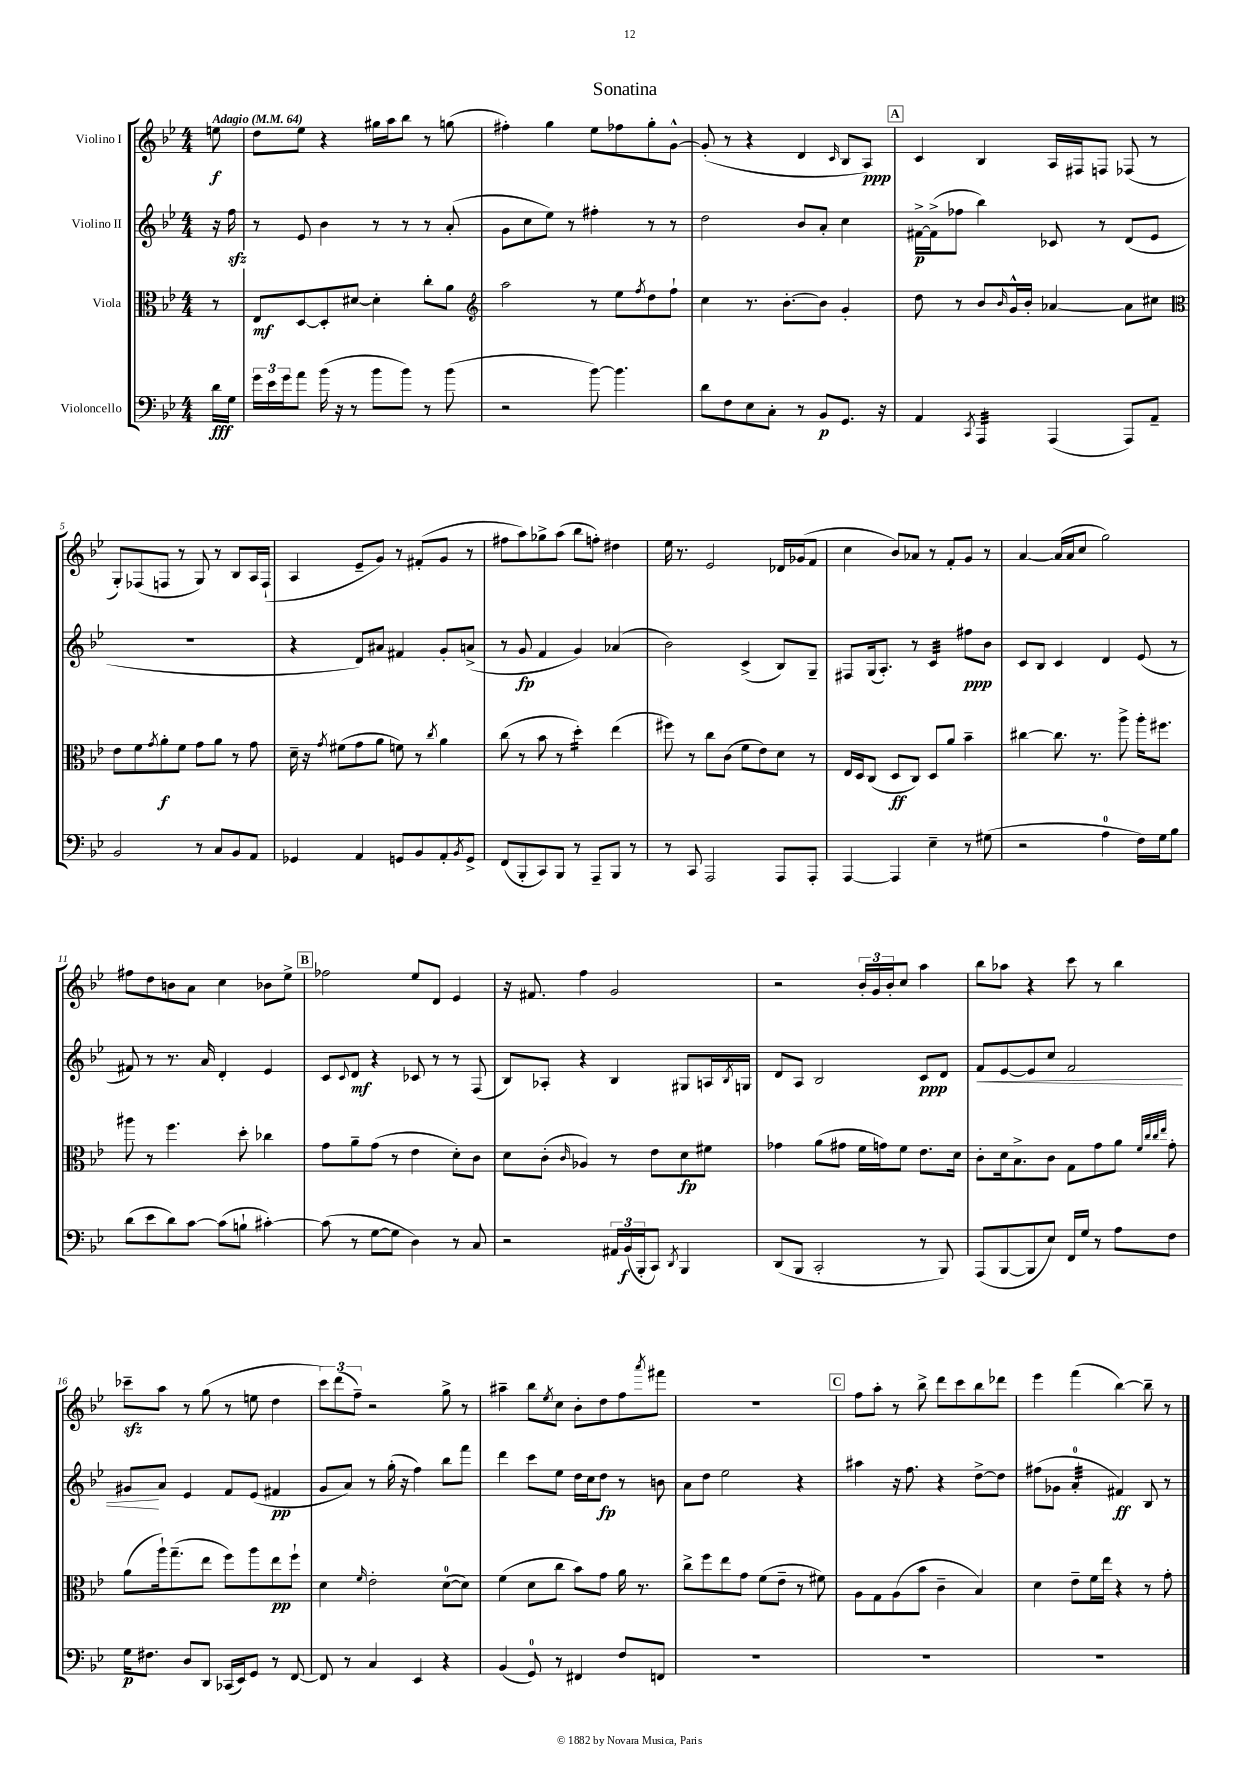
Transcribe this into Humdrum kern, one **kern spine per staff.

**kern	**kern	**kern	**kern
*staff4	*staff3	*staff2	*staff1
*clefF4	*clefC3	*clefG2	*clefG2
*k[b-e-]	*k[b-e-]	*k[b-e-]	*k[b-e-]
*M4/4	*M4/4	*M4/4	*M4/4
*MM64	*MM64	*MM64	*MM64
16d	8r	16r	8ee
16G	.	16ff	.
=	=	=	=
24g	8E-	8r	8dd
24e-	.	.	.
24g	.	.	.
8a	[8D	8e-	8ee-
(16b-	8D']	4b-	4r
16r	.	.	.
8r	[8d#	.	.
8b-	4d#']	8r	16gg#
.	.	.	16aa
8b-)	.	8r	8bb-
8r	8cc'	8r	8r
(8b-	8a	(8a'	(8gg
=	=	=	=
*	*clefG2	*	*
2r	2aa	8g	4ff#')
.	.	8cc	.
.	.	8ee-)	4gg
.	.	8r	.
[8b-)	8r	4ff#'	8ee-
4.b-]	8ee-	.	8ff-
.	8qff	.	.
.	8dd	8r	8gg'
.	8ff`	8r	[8g^^
=	=	=	=
8d	4cc	2dd	(8g']
8F	.	.	8r
8E-	8.r	.	4r
8C'	.	.	.
.	[8.b-'	.	.
8r	.	8b-	4d
8BB-	8b-]	8a'	.
.	.	.	16qqc
8.GG	4g'	4cc	8B-
.	.	.	8A)
16r	.	.	.
=	=	=	=
4AA	8dd	[16f#^	4c
.	.	(16f#^]	.
.	8r	8ff-	.
8qCC	.	.	.
4AAA	8b-	4bb-)	4B-
.	16qqb-	.	.
.	16g^^	.	.
.	16b-'	.	.
(4AAA	[4a-	8c-	16A
.	.	.	16F#
.	.	8r	8F
8AAA)	8a-]	(8d	(8F-
8AA~	8cc#	8e-	8r
=	=	=	=
*	*clefC3	*	*
2BB-	8e-	1r	8G')
.	8f	.	(8F-
.	8qg	.	.
.	8a'	.	8F
.	8f	.	8r
8r	8g	.	8G)
8C	8a	.	8r
8BB-	8r	.	8B-
8AA	8g	.	16A
.	.	.	(16F`
=	=	=	=
4GG-	16d~	4r	4A
.	16r	.	.
.	8qg	.	.
.	(8f#	.	.
4AA	8g	8d)	8e-~
.	8a	8a#	8g)
8GG	8f)	4f#	8r
8BB-	8r	.	(8f#'
.	8qcc	.	.
8AA'	4a	8g'	8g
8qBB-	.	.	.
8GG^	.	(8a^	8r
=	=	=	=
(8FF	(8cc	8r	8ff#
8BBB-'	8r	8g	8aa)
8CC)	8b-	4f	8gg-^
8BBB-	8r	.	(8aa
8r	4dd')	4g)	8bb-
8AAA~	.	.	8ff')
8BBB-	(4ee-	(4a-	4dd#
8r	.	.	.
=	=	=	=
8r	8ff#)	2b-)	16ee-
.	.	.	8.r
8CC	8r	.	.
2AAA	8cc	.	2e-
.	(8c	.	.
.	8f	(4c^	.
.	8e-)	.	.
8AAA	8d	8B-)	16d-
.	.	.	(16g-
8AAA'	8r	8G~	8f
=	=	=	=
[4AAA	16E-	8F#	4cc
.	16D	.	.
.	(8C	(16G	.
.	.	8.A')	.
4AAA]	8D	.	8b-)
.	8C)	8r	8a-
4E-~	8D	4c	8r
.	8a	.	8f'
8r	4b-~	8ff#	8g
(8G#	.	8b-	8r
=	=	=	=
2r	[4cc#	8c	[4a
.	.	8B-	.
.	8.cc#]	4c	(16a]
.	.	.	16a
.	.	.	8cc
.	8.r	.	.
4A	.	4d	2gg)
.	8aa^	.	.
16F)	16aa'	(8e-	.
16G	8.ff#	.	.
8B-	.	8r	.
=	=	=	=
(8d	8aa#	8f#)	8ff#
8e-	8r	8r	8dd
8d)	4.ff	8.r	8b
[8c	.	.	8a
.	.	16a	.
(8c]	.	4d'	4cc
8B`	8dd'	.	.
[4c#')	4cc-	4e-	8b-
.	.	.	8ee-^
=	=	=	=
(8c#]	8g	8c	2ff-
.	.	8qqc	.
8r	8a~	8d	.
[8G	(8g	4r	.
8G]	8r	.	.
4D)	4e-	8c-	8ee-
.	.	8r	8d
8r	8d')	8r	4e-
8C	8c	(8F	.
=	=	=	=
2r	8d	8B-)	16r
.	.	.	8.f#
.	(8c'	8A-'	.
.	16qqc	.	.
.	4A-)	4r	4ff
24AA#	8r	4B-	2g
(24BB-	.	.	.
24BBB-'	.	.	.
8CC)	8e-	.	.
8qDD	.	.	.
4BBB-	8d	8G#	.
.	8f#	16A	.
.	.	8qB-	.
.	.	16G	.
=	=	=	=
(8DD	4g-	8d	2r
8BBB-	.	8A	.
2CC'	(8a	2B-	.
.	8g#	.	.
.	16f	.	24b-'
.	.	.	24g
.	16g)	.	.
.	.	.	24b-'
.	8f	.	8cc
8r	8.e-	8c	4aa
8BBB-)	.	8d	.
.	16d	.	.
=	=	=	=
(8AAA	8c'	8f	8bb-
[8BBB-	16d	[8e-	8aa-
.	8.B-^	.	.
8BBB-]	.	8e-]	4r
8E-)	8c	8cc	.
16FF	8G	2f	8ccc
16G	.	.	.
8r	8g	.	8r
8A	8a	.	4bb-
.	32qqf	.	.
.	32qqcc	.	.
.	32qqcc	.	.
.	32qqee-	.	.
8F	8g'	.	.
=	=	=	=
16G	(8a	8g#	8ccc-~
8.F#	.	.	.
.	16aa`)	8a	8aa
.	(8.gg~	.	.
8D	.	4e-	8r
8DD	8ee-	.	(8gg
(16CC-	8ff)	8f	8r
16EE-)	.	.	.
8GG	8aa	(8e-	8ee
8r	8ee-	4f#	4dd
[8FF	8ff`	.	.
=	=	=	=
8FF]	4d	8g	12ccc)
.	.	.	(12ddd
8r	.	8a)	.
.	.	.	12ff~)
.	16qqf	.	.
4C	2e-'	8r	2r
.	.	(16gg'	.
.	.	16r	.
4EE-	.	4ff)	.
4r	([8d	8bb-	8gg^
.	8d])	8fff	8r
=	=	=	=
(4BB-	(4f	4ddd	4aa#~
8GG)	8d	8ccc	8bb-
.	.	.	8qee-
8r	8cc	8ee-	8cc
4FF#	8b-)	16dd	8b-'
.	.	16cc	.
.	8g	8dd	8dd
8F	16a	8r	8ff
.	8.r	.	.
.	.	.	8qaaa
8FF	.	8b	8fff#
=	=	=	=
1r	8cc^	8a	1r
.	8ff	8dd	.
.	8ee-	2ee-	.
.	8g	.	.
.	(8f	.	.
.	8e-~	.	.
.	8r	4r	.
.	8f#)	.	.
=	=	=	=
1r	8A	4aa#	8ff
.	8G	.	8aa'
.	(8A	16r	8r
.	.	8.ff	.
.	8b-	.	8bb-^
.	4c~	4r	8ddd
.	.	.	8ccc
.	4B-)	[8dd^	8bb-
.	.	8dd]	8ddd-
=	=	=	=
1r	4d	(8ff#	4eee-
.	.	8g-	.
.	8e-~	4a'	(4fff
.	16f	.	.
.	16ee-	.	.
.	4r	4f#)	[4bb-)
.	8r	8B-	8bb-~]
.	8g'	8r	8r
==	==	==	==
*-	*-	*-	*-
